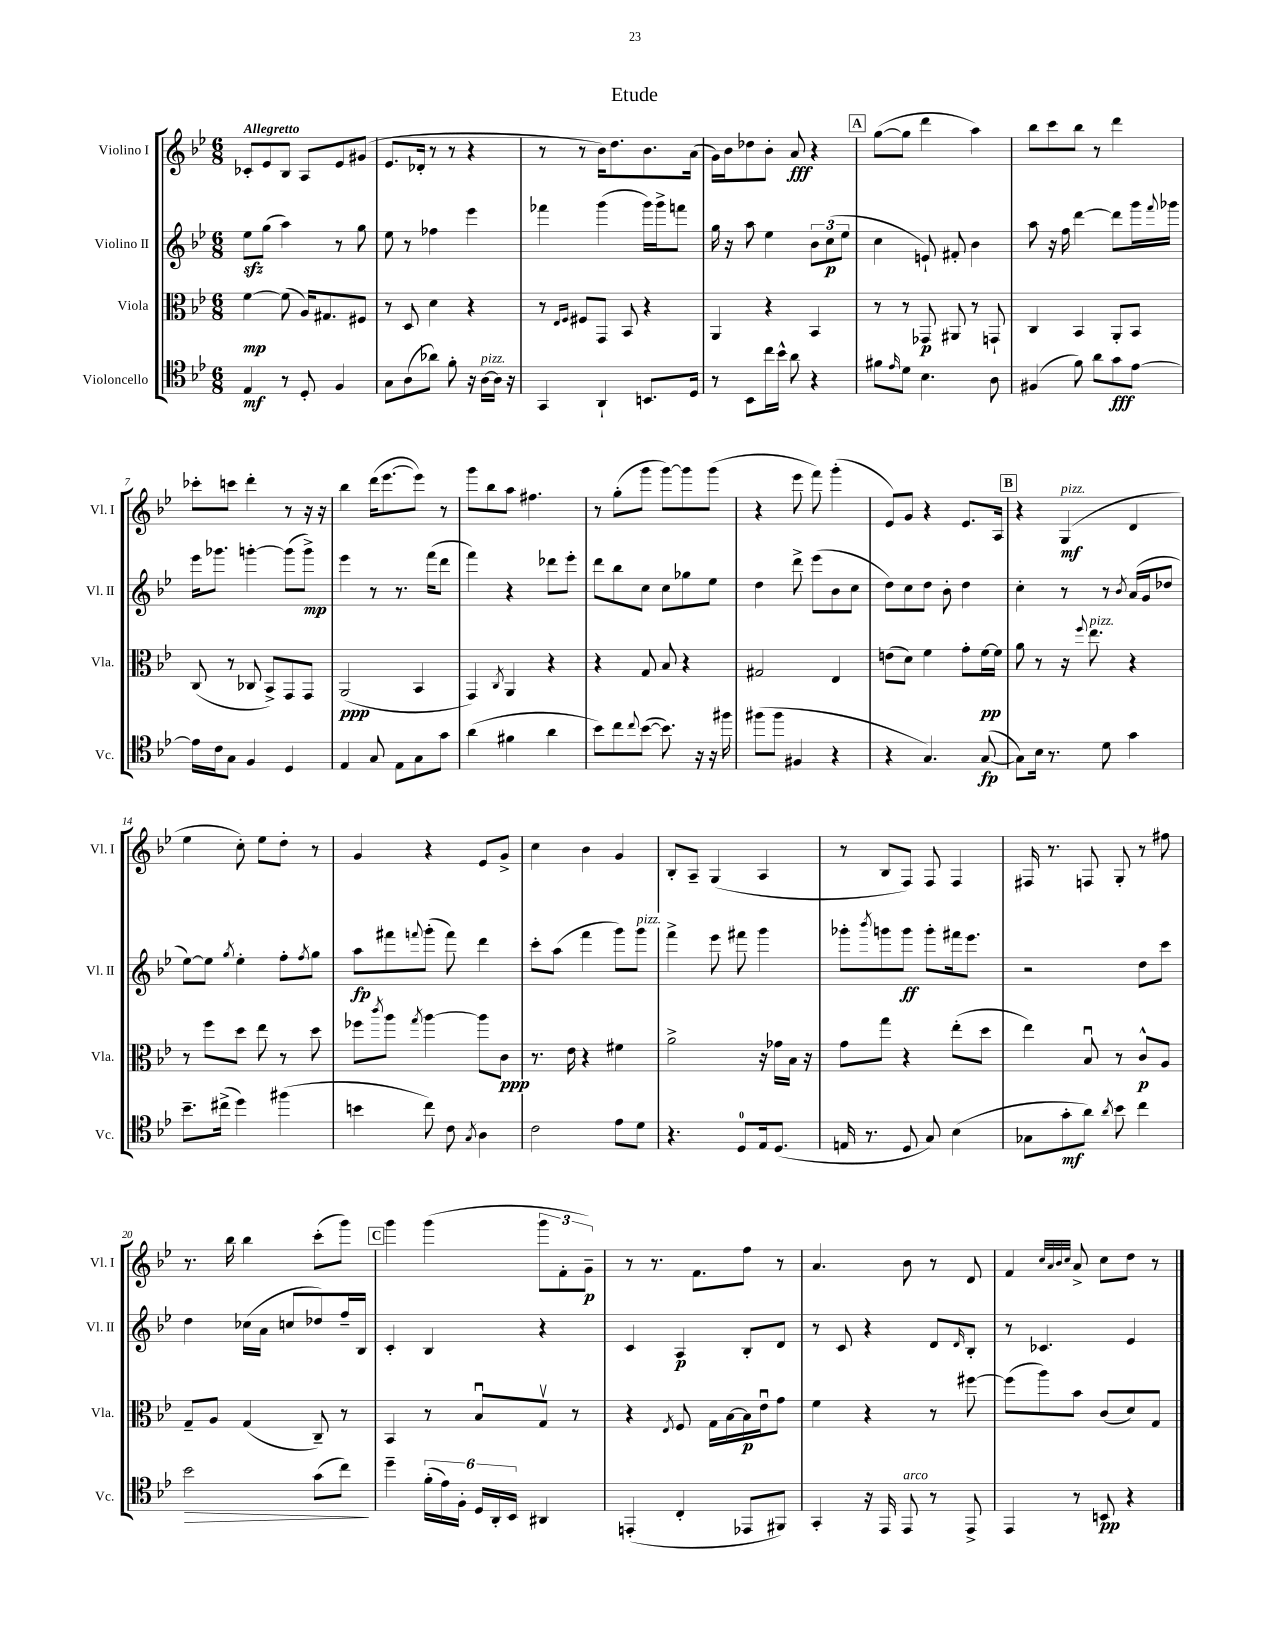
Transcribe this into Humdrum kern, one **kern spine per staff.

**kern	**dynam	**kern	**dynam	**kern	**dynam	**kern	**dynam
*part4	*part4	*part3	*part3	*part2	*part2	*part1	*part1
*staff4	*staff4	*staff3	*staff3	*staff2	*staff2	*staff1	*staff1
*I"Violoncello	*	*I"Viola	*	*I"Violino II	*	*I"Violino I	*
*I'Vc.	*	*I'Vla.	*	*I'Vl. II	*	*I'Vl. I	*
*clefC4	*	*clefC3	*	*clefG2	*	*clefG2	*
*k[b-e-]	*	*k[b-e-]	*	*k[b-e-]	*	*k[b-e-]	*
*M6/8	*	*M6/8	*	*M6/8	*	*M6/8	*
=1	=1	=1	=1	=1	=1	=1	=1
!	!	!	!	!	!	!LO:TX:a:B:t=Allegretto	!
4E-/	mf	[4f\	mp	8ee-zz\L	.	8c-X'/L	.
.	.	.	.	(8gg\J	.	8e-/	.
8r	.	(8f\]	.	4aa\)	.	8B-/J	.
8D'/	.	16A/KL)	.	.	.	8A/L	.
.	.	8.G#X/	.	.	.	.	.
4F/	.	.	.	8r	.	8e-/	.
.	.	8F#X/J	.	8gg\	.	(8g#X/J	.
=2	=2	=2	=2	=2	=2	=2	=2
8G\L	.	8r	.	8ee-\	.	8.e-/L	.
(8A\	.	8D/	.	8r	.	.	.
.	.	.	.	.	.	16d-X'/Jk	.
8a-X\J)	.	4d\	.	4ff-X\	.	8r	.
8f'\	.	.	.	.	.	8r	.
16r	.	4r	.	4eee-\	.	4r	.
!LO:TX:a:i:t=pizz.	!	!	!	!	!	!	!
[16A\LL	.	.	.	.	.	.	.
16A\JJ]	.	.	.	.	.	.	.
16r	.	.	.	.	.	.	.
=3	=3	=3	=3	=3	=3	=3	=3
4GG/	.	8r	.	4fff-X\	.	8r	.
.	.	16qqE-/LL	.	.	.	.	.
.	.	16qqF/JJ	.	.	.	.	.
.	.	8F#X/L	.	.	.	8r	.
4AA`/	.	8GG/J	.	(4ggg\	.	16b-\KL)	.
.	.	.	.	.	.	8.dd\	.
.	.	8BB-/	.	.	.	.	.
8.BBn/L	.	4r	.	16ggg\LL)	.	8.b-\	.
.	.	.	.	16ggg^\J	.	.	.
.	.	.	.	8fffn\J	.	.	.
16D/Jk	.	.	.	.	.	(16a\Jk	.
=4	=4	=4	=4	=4	=4	=4	=4
8r	.	4AA/	.	16gg\	.	16g\LL)	.
.	.	.	.	16r	.	16b-\J	.
8BB-\L	.	.	.	8aa\	.	8dd-X\	.
16cc\L	.	4r	.	4ee-\	.	8b-'\J	.
16b-^^\JJ	.	.	.	.	.	.	.
8a\	.	.	.	.	.	8a/	fff
4r	.	4BB-/	.	12b-\L	.	4r	.
.	.	.	.	(12cc\	p	.	.
.	.	.	.	12ee-\J	.	.	.
!!LO:REH:place=s1:t=A
=5	=5	=5	=5	=5	=5	=5	=5
8f#X\L	.	8r	.	4cc\	.	([8gg\L	.
16qqe-/	.	.	.	.	.	.	.
8d\J	.	8r	.	.	.	8gg\J]	.
4.B-\	.	8GG-X/	p	8en`/)	.	4ddd\	.
.	.	8AA#X/	.	8f#X'/	.	.	.
.	.	8r	.	4b-\	.	4aa\)	.
8A\	.	8GGn`/	.	.	.	.	.
=6	=6	=6	=6	=6	=6	=6	=6
(4F#X/	.	4C/	.	8aa\	.	8bb-\L	.
.	.	.	.	16r	.	8ccc\	.
.	.	.	.	16ff\	.	.	.
8f\)	.	4BB-/	.	[4ddd\	.	8bb-\J	.
8a\L	.	.	.	.	.	8r	.
8g\	fff	8AA'/L	.	8ddd\L]	.	4ddd\	.
[8e-\J	.	8BB-/J	.	16ggg\L	.	.	.
.	.	.	.	8qqfff/	.	.	.
.	.	.	.	16ggg-X\JJ	.	.	.
!!LO:LB:g=z
=7	=7	=7	=7	=7	=7	=7	=7
16e-\LL]	.	(8C/	.	16eee-\KL	.	8ccc-X'\L	.
16c\J	.	.	.	8.ggg-X\J	.	.	.
8G\J	.	8r	.	.	.	8cccn\J	.
4F/	.	8C-X/	.	[4gggn'\	.	4ddd'\	.
.	.	8BB-^/L)	.	.	.	.	.
4D/	.	8GG/	.	(8ggg\L]	.	8r	.
.	.	8GG/J	.	8ggg^\J)	mp	16r	.
.	.	.	.	.	.	16r	.
=8	=8	=8	=8	=8	=8	=8	=8
4E-/	.	(2AA/	ppp	4eee-\	.	4bb-\	.
8G/	.	.	.	8r	.	(16ddd\KL	.
.	.	.	.	.	.	[8.eee-\	.
8E-\L	.	.	.	8.r	.	.	.
8G\	.	4BB-/	.	.	.	8eee-\J])	.
.	.	.	.	(16fff\KL	.	.	.
8g\J	.	.	.	8ddd\J	.	8r	.
=9	=9	=9	=9	=9	=9	=9	=9
(4a\	.	4GG/)	.	4fff\)	.	8ggg\L	.
.	.	.	.	.	.	8bb-\	.
.	.	8qC/	.	.	.	.	.
4f#X\	.	4AA/	.	4r	.	8aa\J	.
.	.	.	.	.	.	4.ff#X\	.
4a\	.	4r	.	8ddd-X\L	.	.	.
.	.	.	.	8eee-'\J	.	.	.
=10	=10	=10	=10	=10	=10	=10	=10
8b-\L)	.	4r	.	8ddd\L	.	8r	.
8cc\	.	.	.	8bb-\	.	(8gg'\L	.
8qqcc/	.	.	.	.	.	.	.
([8b-\J	.	8G/	.	8cc\J	.	8ggg\J	.
8.b-\])	.	8B-/	.	8cc\L	.	[8ggg\L)	.
.	.	4r	.	8gg-X\	.	8ggg\]	.
16r	.	.	.	.	.	.	.
16r	.	.	.	8ee-\J	.	(8ggg\J	.
16ff#X\	.	.	.	.	.	.	.
=11	=11	=11	=11	=11	=11	=11	=11
(8ff#X\L	.	2G#X/	.	4dd\	.	4r	.
8ff#\J	.	.	.	.	.	.	.
4F#X/	.	.	.	8ddd^\	.	8eee-\	.
.	.	.	.	(8eee-\L	.	8fff\)	.
4r	.	4E-/	.	8b-\	.	(4ggg'\	.
.	.	.	.	8cc\J	.	.	.
=12	=12	=12	=12	=12	=12	=12	=12
4r	.	(8en\L	.	8dd\L)	.	8e-/L)	.
.	.	8d\J)	.	8cc\	.	8g/J	.
4.G/)	.	4f\	.	8dd\J	.	4r	.
.	.	.	.	8b-'\	.	.	.
.	.	8g'\L	.	4dd\	.	8.e-/L	.
([8G/	fp	[16f\L	pp	.	.	.	.
.	.	16f\JJ]	.	.	.	16A/Jk	.
!!LO:REH:place=s1:t=B
=13	=13	=13	=13	=13	=13	=13	=13
8G\L])	.	8a\	.	4cc'\	.	4r	.
16B-\Jk	.	8r	.	.	.	.	.
8.r	.	.	.	.	.	.	.
!	!	!	!	!	!	!LO:TX:a:i:t=pizz.	!
.	.	16r	.	8r	.	(4G/	mf
.	.	8qqff/	.	.	.	.	.
!	!	!LO:TX:a:i:t=pizz.	!	!	!	!	!
.	.	8.ee-\	.	.	.	.	.
8d\	.	.	.	8r	.	.	.
.	.	.	.	8qb-/	.	.	.
4g\	.	4r	.	(16a/LL	.	4d/	.
.	.	.	.	16g/J	.	.	.
.	.	.	.	8dd-X/J	.	.	.
!!LO:LB:g=z
=14	=14	=14	=14	=14	=14	=14	=14
8.b-~\L	.	8r	.	[8ee-\L)	.	4ee-\	.
.	.	8ff\L	.	8ee-\J]	.	.	.
(16cc#X^\Jk	.	.	.	.	.	.	.
.	.	.	.	8qgg/	.	.	.
4dd\)	.	8dd\J	.	4ee-'\	.	8cc'\)	.
.	.	8ee-\	.	.	.	8ee-\L	.
(4ff#X\	.	8r	.	8ff'\L	.	8dd'\J	.
.	.	.	.	8qff/	.	.	.
.	.	8dd\	.	8gg\J	.	8r	.
=15	=15	=15	=15	=15	=15	=15	=15
4bn\	.	8ff-X\L	.	8aa\L	fp	4g/	.
.	.	8qccc/	.	.	.	.	.
.	.	8aa\J	.	8fff#X\	.	.	.
.	.	8qgg/	.	8qqfffn/	.	.	.
8cc\)	.	[4aa\	.	(8ggg'\J	.	4r	.
8c\	.	.	.	8fff\)	.	.	.
8qG/	.	.	.	.	.	.	.
4A\	.	8aa\L]	.	4ddd\	.	8e-/L	.
.	.	8c\J	ppp	.	.	8g^/J	.
=16	=16	=16	=16	=16	=16	=16	=16
2c\	.	8.r	.	8ccc'\L	.	4cc\	.
.	.	.	.	(8aa\J	.	.	.
.	.	16e-\	.	.	.	.	.
.	.	4r	.	4fff\	.	4b-\	.
8e-\L	.	4f#X\	.	8ggg\L)	.	4g/	.
!	!	!	!	!LO:TX:a:i:t=pizz.	!	!	!
8d\J	.	.	.	8ggg\J	.	.	.
=17	=17	=17	=17	=17	=17	=17	=17
4.r	.	2a^\	.	4fff^\	.	8B-'/L	.
.	.	.	.	.	.	8A~/J	.
.	.	.	.	8eee-\	.	(4G/	.
8D/L	.	.	.	8fff#X\	.	.	.
16E-/k	.	16r	.	4ggg\	.	4A/	.
(8.D/J	.	16g-X\LL	.	.	.	.	.
.	.	16B-\JJ	.	.	.	.	.
.	.	16r	.	.	.	.	.
=18	=18	=18	=18	=18	=18	=18	=18
16En/	.	8g\L	.	8ggg-X'\L	.	8r	.
8.r	.	.	.	.	.	.	.
.	.	.	.	8qbbb-/	.	.	.
.	.	8gg\J	.	8gggn\	.	8B-/L	.
8D/	.	4r	.	8ggg\J	ff	8F/J)	.
8G/)	.	.	.	8ggg'\L	.	8F/	.
(4B-\	.	(8ee-'\L	.	16fff#X\k	.	4F/	.
.	.	.	.	8.eee-\J	.	.	.
.	.	8dd\J	.	.	.	.	.
=19	=19	=19	=19	=19	=19	=19	=19
8G-X\L	.	4ee-\)	.	2r	.	16F#X/	.
.	.	.	.	.	.	8.r	.
8g'\	mf	.	.	.	.	.	.
8a\J)	.	8B-u/	.	.	.	8Fn/	.
8qa/	.	.	.	.	.	.	.
8b-\	.	8r	.	.	.	8G'/	.
4cc\	.	8c^^/L	p	8dd\L	.	8r	.
.	.	8A/J	.	8ccc\J	.	8ff#X\	.
!!LO:LB:g=z
=20	=20	=20	=20	=20	=20	=20	=20
!	!LO:HP:b	!	!	!	!	!	!
2b-\	>	8G~/L	.	4dd\	.	8.r	.
.	.	8A/J	.	.	.	.	.
.	.	.	.	.	.	16bb-\	.
.	.	(4G/	.	(16cc-X\LL	.	4bb-\	.
.	.	.	.	16a\JJ	.	.	.
.	.	.	.	8ccn/L	.	.	.
(8g\L	.	8C~/)	.	8dd-X/)	.	(8ccc'\L	.
8cc\J)	.	8r	.	16ff~/L	.	8ggg\J)	.
.	.	.	.	16B-/JJ	.	.	.
.	]	.	.	.	.	.	.
!!LO:REH:place=s1:t=C
=21	=21	=21	=21	=21	=21	=21	=21
4dd~\	.	4BB-/	.	4c'/	.	4ggg\	.
(24f'\LL	.	8r	.	4B-/	.	(4ggg\	.
24e-\)	.	.	.	.	.	.	.
24F'\JJ	.	.	.	.	.	.	.
24D/LL	.	8B-u/L	.	.	.	.	.
24AA'/	.	.	.	.	.	.	.
24BB-/JJ	.	.	.	.	.	.	.
4AA#X/	.	8Gv/J	.	4r	.	12ggg\L	.
.	.	.	.	.	.	12f'\	.
.	.	8r	.	.	.	.	.
.	.	.	.	.	.	12g~\J)	p
=22	=22	=22	=22	=22	=22	=22	=22
(4EEn'/	.	4r	.	4c/	.	8r	.
.	.	.	.	.	.	8.r	.
.	.	8qE-/	.	.	.	.	.
4C'/	.	8F/	.	4A/	p	.	.
.	.	.	.	.	.	8.f\L	.
.	.	16G\LL	.	.	.	.	.
.	.	[16B-\	.	.	.	.	.
8EE-X/L	.	16B-\]	p	8B-'/L	.	8ff\J	.
.	.	16e-u\J	.	.	.	.	.
8FF#X/J)	.	8g\J	.	8d/J	.	8r	.
=23	=23	=23	=23	=23	=23	=23	=23
4GG'/	.	4f\	.	8r	.	4.a/	.
.	.	.	.	8c/	.	.	.
16r	.	4r	.	4r	.	.	.
16EE-/	.	.	.	.	.	.	.
!LO:TX:a:i:t=arco	!	!	!	!	!	!	!
8EE-/	.	.	.	.	.	8b-\	.
8r	.	8r	.	8d/L	.	8r	.
.	.	.	.	16qqd/	.	.	.
8EE-^/	.	[8ff#X\	.	8B-'/J	.	8d/	.
=24	=24	=24	=24	=24	=24	=24	=24
4EE-/	.	(8ff#\L]	.	8r	.	4f/	.
.	.	8aa\)	.	4.c-X/	.	.	.
.	.	.	.	.	.	32qqcc/LLL	.
.	.	.	.	.	.	32qqa/	.
.	.	.	.	.	.	32qqb-/	.
.	.	.	.	.	.	32qqcc/JJJ	.
8r	.	8b-\J	.	.	.	8a^/	.
8BBn/	pp	(8c/L	.	.	.	8cc\L	.
4r	.	8d/)	.	4e-/	.	8dd\J	.
.	.	8G/J	.	.	.	8r	.
==	==	==	==	==	==	==	==
*-	*-	*-	*-	*-	*-	*-	*-
